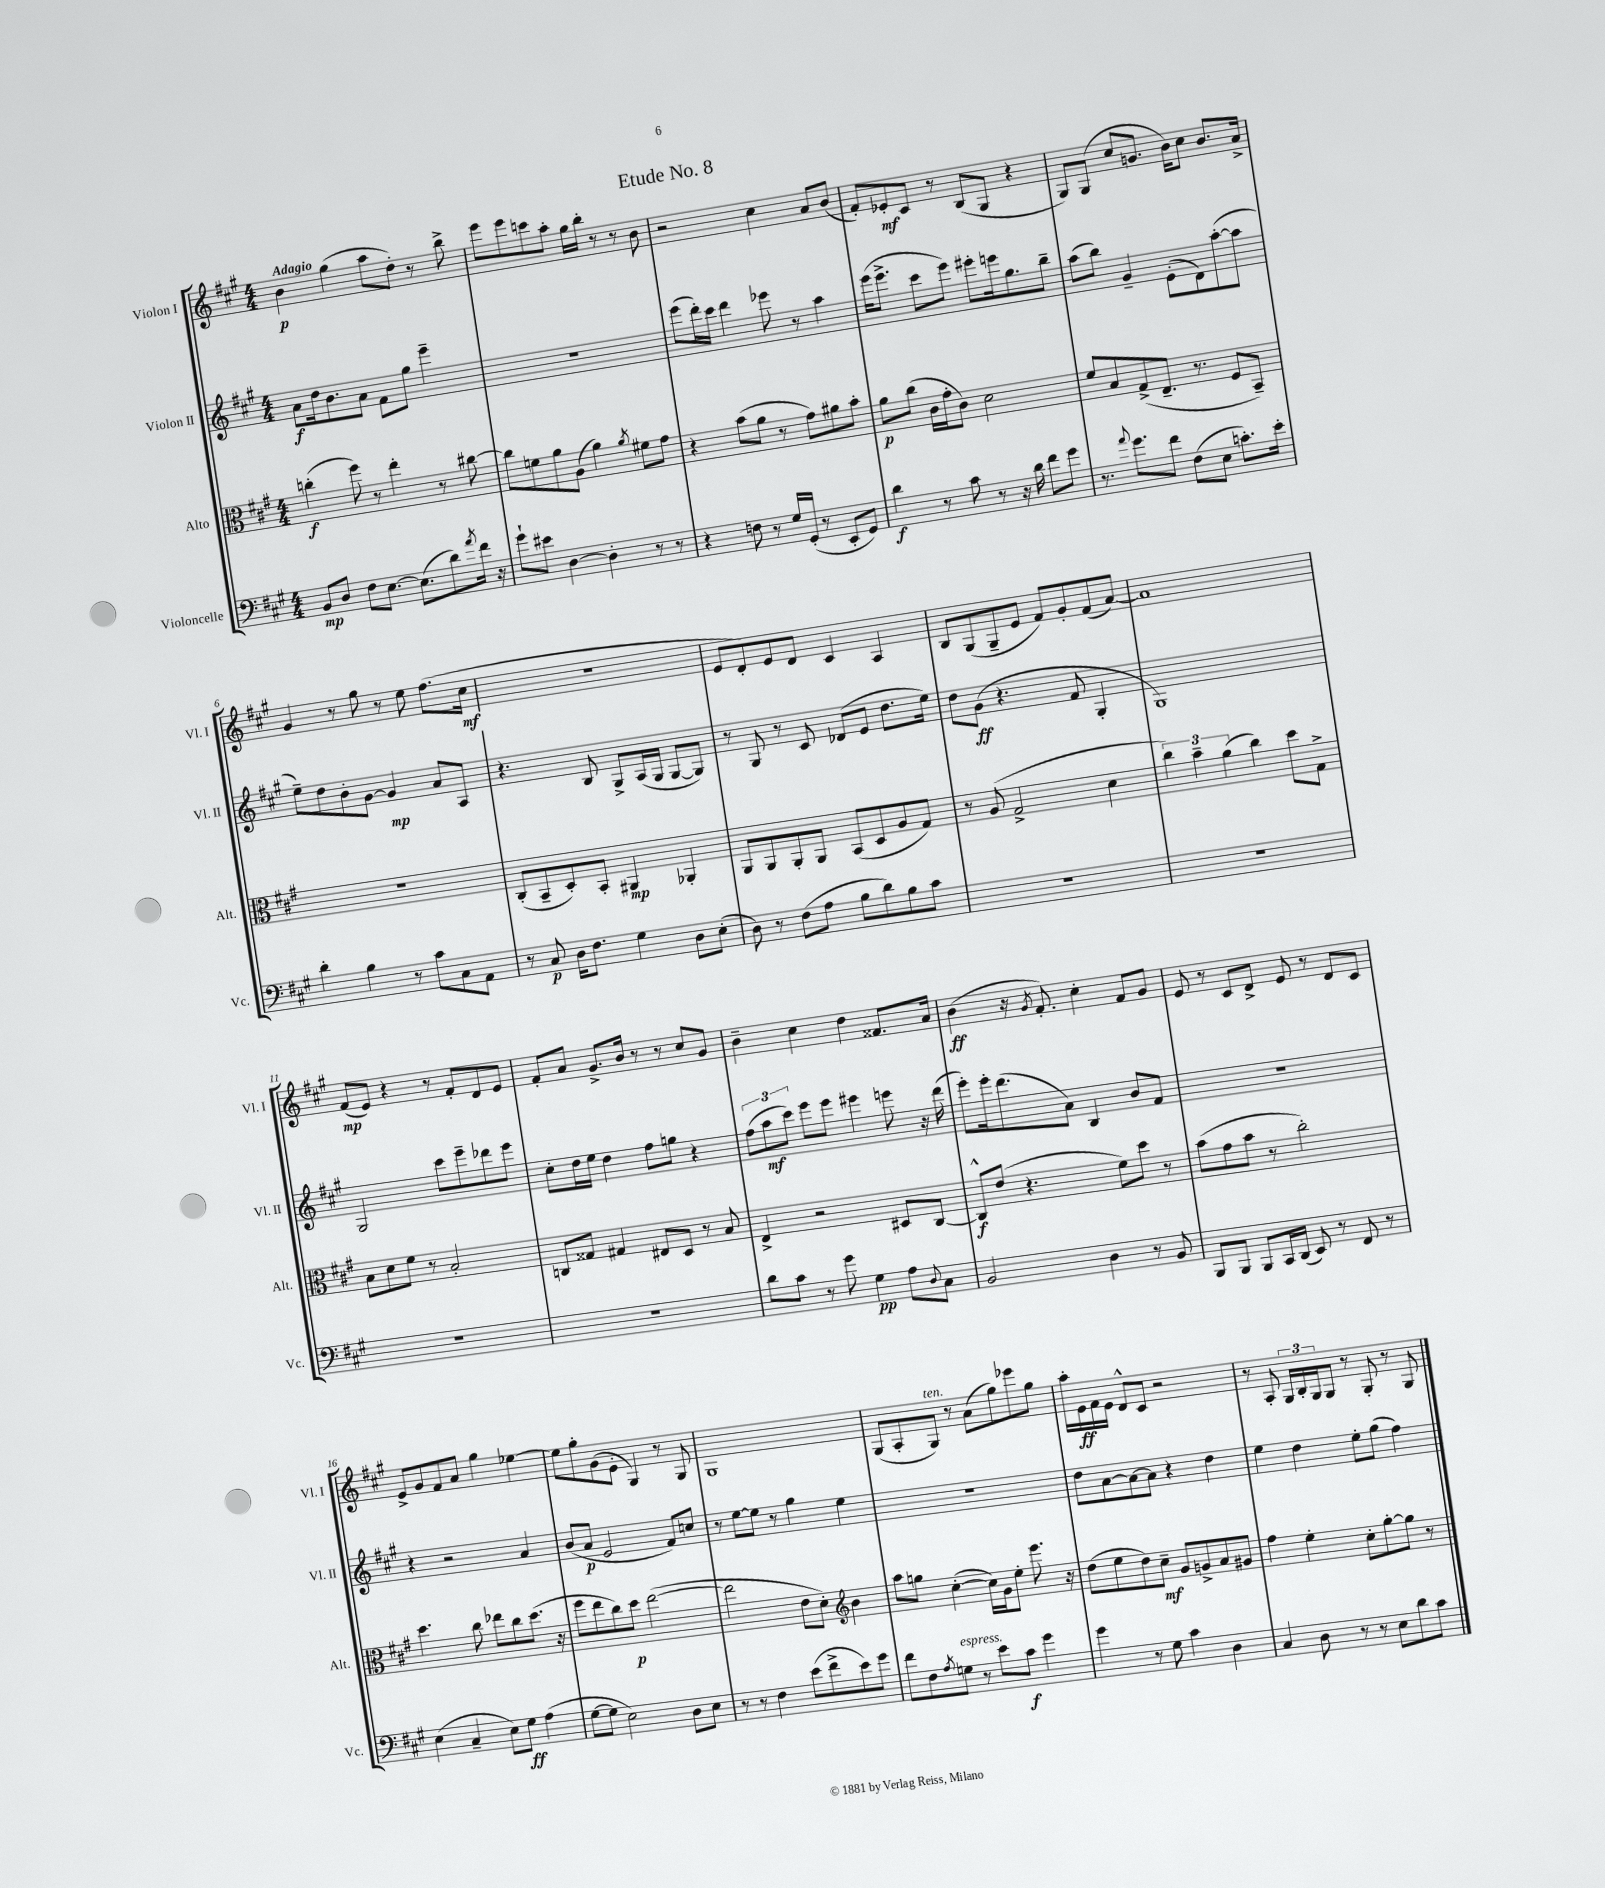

**kern	**dynam	**kern	**dynam	**kern	**dynam	**kern	**dynam
*part4	*part4	*part3	*part3	*part2	*part2	*part1	*part1
*staff4	*staff4	*staff3	*staff3	*staff2	*staff2	*staff1	*staff1
*I"Violoncelle	*	*I"Alto	*	*I"Violon II	*	*I"Violon I	*
*I'Vc.	*	*I'Alt.	*	*I'Vl. II	*	*I'Vl. I	*
*clefF4	*	*clefC3	*	*clefG2	*	*clefG2	*
*k[f#c#g#]	*	*k[f#c#g#]	*	*k[f#c#g#]	*	*k[f#c#g#]	*
*M4/4	*	*M4/4	*	*M4/4	*	*M4/4	*
=1	=1	=1	=1	=1	=1	=1	=1
!	!	!	!	!	!	!LO:TX:a:B:t=Adagio	!
8BB/L	mp	(4ccn'\	f	8a\L	f	4b\	p
8D/J	.	.	.	16dd\k	.	.	.
.	.	.	.	8.b\	.	.	.
8F#\L	.	8ff#\)	.	.	.	(4gg#\	.
[8.E\J	.	8r	.	8a\J	.	.	.
.	.	4ee'\	.	8f#\L	.	8aa\L	.
(8.E\L]	.	.	.	.	.	.	.
.	.	.	.	8gg#\J	.	8dd'\J)	.
8d\)	.	8r	.	4eee~\	.	8r	.
8qa/	.	.	.	.	.	.	.
16f#\Jk	.	[8cc#X\	.	.	.	8bb^\	.
16r	.	.	.	.	.	.	.
=2	=2	=2	=2	=2	=2	=2	=2
8g#`\L	.	8cc#\L]	.	1r	.	8eee\L	.
8e#X\J	.	8fn\	.	.	.	8eee\	.
[4D\	.	8a\	.	.	.	8cccn\	.
.	.	(8A\J	.	.	.	8aa'\J	.
4D'\]	.	4a\)	.	.	.	16gg#\LL	.
.	.	.	.	.	.	16bb'\JJ	.
.	.	.	.	.	.	8r	.
.	.	8qa/	.	.	.	.	.
8r	.	8f#X\L	.	.	.	8r	.
8r	.	8g#\J	.	.	.	8b\	.
=3	=3	=3	=3	=3	=3	=3	=3
4r	.	4r	.	(8eee\L	.	2r	.
.	.	.	.	16ddd'\L)	.	.	.
.	.	.	.	16ccc#\JJ	.	.	.
8Fn\	.	(8b\L	.	4ddd\	.	.	.
8r	.	8a\J	.	.	.	.	.
16G#/LL	.	8r	.	8eee-X\	.	4cc#\	.
(16GG#'/JJ	.	.	.	.	.	.	.
8r	.	8g#\L)	.	8r	.	.	.
8EE'/L	.	8a#X\	.	4aa\	.	8a/L	.
8GG#/J)	.	8b'\J	.	.	.	(8b/J	.
=4	=4	=4	=4	=4	=4	=4	=4
4d\	f	8a\L	p	(16eee\KL	.	8f#'/L)	.
.	.	.	.	8.eee^\J	.	.	.
.	.	(8cc#\J	.	.	.	8e-X'/	mf
8r	.	16c#\LL	.	8ccc#\L	.	8c#/J	.
.	.	16g#'\J	.	.	.	.	.
8c#\	.	8c#\J)	.	8eee\J)	.	8r	.
8r	.	2d\	.	8eee#X'\L	.	(8B/L	.
16r	.	.	.	16eeen\k	.	8G#/J	.
16d\	.	.	.	8.gg#\	.	.	.
8f#\L	.	.	.	.	.	4r	.
8g#\J	.	.	.	8bb~\J	.	.	.
=5	=5	=5	=5	=5	=5	=5	=5
8.r	.	8f#/L	.	(8aa\L	.	8G#/L)	.
.	.	8B/	.	8bb\J)	.	(8G#/J	.
8qqa/	.	.	.	.	.	.	.
8.g#\L	.	.	.	.	.	.	.
.	.	(8G#^/	.	4g#~/	.	8cc#/L	.
8f#\J	.	8.E~/J	.	.	.	8.gn/J	.
(8F#\L	.	.	.	(8e'\L	.	.	.
.	.	8.r	.	.	.	16b\KL)	.
8E\J	.	.	.	8d\)	.	8cc#\J	.
8.cn'\L)	.	8F#/L	.	([8aa'\	.	8.b/L	.
.	.	8BB~/J)	.	8aa\J]	.	.	.
16e'\Jk	.	.	.	.	.	16a^/Jk	.
!!LO:LB:g=z
=6	=6	=6	=6	=6	=6	=6	=6
4d'\	.	1r	.	8ee~\L)	.	4g#/	.
.	.	.	.	8dd\	.	.	.
4B\	.	.	.	8b'\	.	8r	.
.	.	.	.	[8g#\J	.	8gg#\	.
8r	.	.	.	4g#/]	mp	8r	.
8c#\L	.	.	.	.	.	8ee\	.
8C#\	.	.	.	8a/L	.	(8.ff#\L	.
8AA\J	.	.	.	8A/J	.	.	.
.	.	.	.	.	.	16cc#\Jk	mf
=7	=7	=7	=7	=7	=7	=7	=7
8r	.	(8C#'/L	.	4.r	.	1r	.
8C#/	p	8BB~/	.	.	.	.	.
16D\KL	.	8D'/)	.	.	.	.	.
8.F#\J	.	.	.	.	.	.	.
.	.	8BB'/J	.	8B/	.	.	.
4G#\	.	4AA#X/	mp	8G#^/L	.	.	.
.	.	.	.	(16A/L	.	.	.
.	.	.	.	16G#/JJ	.	.	.
8D\L	.	4AA-X'/	.	[8G#/L	.	.	.
(8E'\J	.	.	.	8G#/J])	.	.	.
=8	=8	=8	=8	=8	=8	=8	=8
8D\)	.	8AA/L	.	8r	.	8e/L	.
8r	.	8AA/	.	8G#/	.	8d'/)	.
(8F#\L	.	8AA'/	.	8r	.	8e/	.
8A\J	.	8AA/J	.	8c#/	.	8d/J	.
8B\L	.	(8BB/L	.	(8d-X/L	.	4c#/	.
8d\)	.	8D/	.	8e/J	.	.	.
8B\	.	8A/	.	8.dd\L	.	4A/	.
8c#\J	.	8G#/J)	.	.	.	.	.
.	.	.	.	16ee\Jk)	.	.	.
=9	=9	=9	=9	=9	=9	=9	=9
1r	.	8r	.	8dd\L	.	8B/L	.
.	.	(8A/	.	(8g#\J	ff	(8G#/	.
.	.	2G#^/	.	4.r	.	8G#~/	.
.	.	.	.	.	.	8e/J	.
.	.	.	.	.	.	8f#/L)	.
.	.	.	.	8f#/	.	8g#'/	.
.	.	4d\	.	4G#'/	.	(8f#/	.
.	.	.	.	.	.	[8a/J)	.
=10	=10	=10	=10	=10	=10	=10	=10
1r	.	6cc#\)	.	1G#)	.	1a]	.
.	.	6b~\	.	.	.	.	.
.	.	(6a\	.	.	.	.	.
.	.	4cc#\)	.	.	.	.	.
.	.	8dd\L	.	.	.	.	.
.	.	8G#^\J	.	.	.	.	.
!!LO:LB:g=z
=11	=11	=11	=11	=11	=11	=11	=11
1r	.	8B\L	.	2G#/	.	(8f#/L	mp
.	.	8d\	.	.	.	8e/J)	.
.	.	8f#\J	.	.	.	4r	.
.	.	8r	.	.	.	.	.
.	.	2B'/	.	8ccc#\L	.	8r	.
.	.	.	.	8eee~\	.	8f#'/L	.
.	.	.	.	8ddd-X\	.	8d/	.
.	.	.	.	8eee\J	.	8e/J	.
=12	=12	=12	=12	=12	=12	=12	=12
1r	.	8Cn/L	.	8cc#'\L	.	8f#'/L	.
.	.	8G##X/J	.	16dd\L	.	8a/J	.
.	.	.	.	16ee\JJ	.	.	.
.	.	4G#X/	.	4dd\	.	8.g#^/L	.
.	.	.	.	.	.	16b/Jk	.
.	.	8E#X/L	.	8ff#\L	.	8r	.
.	.	8D/J	.	8ggn\J	.	8r	.
.	.	8r	.	4r	.	8cc#/L	.
.	.	8B/	.	.	.	8g#/J	.
=13	=13	=13	=13	=13	=13	=13	=13
8d\L	.	4E^/	.	(12ff#\L	.	4b~\	.
.	.	.	.	12aa\	mf	.	.
8c#\J	.	.	.	.	.	.	.
.	.	.	.	12ccc#\J)	.	.	.
8r	.	2r	.	8eee\L	.	4cc#\	.
8g#\	.	.	.	8eee\J	.	.	.
4G#\	pp	.	.	4eee#X\	.	4dd\	.
8A\L	.	8D#X/L	.	8eeen\	.	8.f##X/L	.
8qqD/	.	.	.	.	.	.	.
8C#\J	.	[8C#/J	.	16r	.	.	.
.	.	.	.	(16ddd\	.	16a/Jk	.
=14	=14	=14	=14	=14	=14	=14	=14
2BB/	.	8C#^^/L]	f	8eee'\L)	.	(4b\	ff
.	.	(8e/J	.	16eee'\k	.	.	.
.	.	.	.	(8.ddd\	.	.	.
.	.	4.r	.	.	.	16r	.
.	.	.	.	.	.	8qg#/	.
.	.	.	.	.	.	8.f#'/)	.
.	.	.	.	8a\J)	.	.	.
4D\	.	.	.	4B/	.	4cc#'\	.
.	.	8f#\L)	.	.	.	.	.
8r	.	8dd\J	.	8b/L	.	8f#/L	.
8BB/	.	8r	.	8f#/J	.	8g#/J	.
=15	=15	=15	=15	=15	=15	=15	=15
8BBB/L	.	(8b\L	.	1r	.	8e/	.
8BBB/J	.	8g#\	.	.	.	8r	.
8BBB/L	.	8b\J	.	.	.	8c#/L	.
16CC#/L	.	8r	.	.	.	8d^/J	.
(16DD/JJ	.	.	.	.	.	.	.
8EE/)	.	2cc#'\)	.	.	.	8e/	.
8r	.	.	.	.	.	8r	.
8FF#/	.	.	.	.	.	8d/L	.
8r	.	.	.	.	.	8c#/J	.
!!LO:LB:g=z
=16	=16	=16	=16	=16	=16	=16	=16
(4E\	.	4.dd\	.	4r	.	8e^/L	.
.	.	.	.	.	.	8g#/	.
4C#~/	.	.	.	2r	.	8f#/	.
.	.	8cc#\	.	.	.	8a/J	.
8E\L)	.	8ee-X\L	.	.	.	4gg#\	.
8G#\J	ff	8cc#\	.	.	.	.	.
(4A\	.	(8.dd\J	.	4a/	.	[4ee-X\	.
.	.	16r	.	.	.	.	.
=17	=17	=17	=17	=17	=17	=17	=17
[8G#\L	.	8ff#\L	.	(8b/L	.	8ee-\L]	.
8G#\J]	.	8ee\	.	8a/J	p	8gg#'\	.
2E\)	.	8cc#\)	.	2e/	.	(8g#\	.
.	.	8dd\J	p	.	.	8e'\J	.
.	.	([2ee\	.	.	.	4G#/)	.
8D\L	.	.	.	8f#/L)	.	8r	.
8E\J	.	.	.	8ccn/J	.	8G#/	.
=18	=18	=18	=18	=18	=18	=18	=18
8r	.	2ee\]	.	8r	.	1G#	.
8r	.	.	.	[8ee\L	.	.	.
4F#\	.	.	.	8ee\J]	.	.	.
.	.	.	.	8r	.	.	.
(8e\L	.	8e\L	.	4gg#\	.	.	.
8f#^\	.	8d'\J)	.	.	.	.	.
*	*	*clefG2	*	*	*	*	*
8e\)	.	4b\	.	4ee\	.	.	.
8g#\J	.	.	.	.	.	.	.
=19	=19	=19	=19	=19	=19	=19	=19
8f#\L	.	8aa\L	.	1r	.	(8G#/L	.
8F#\	.	8ggn\J	.	.	.	8A'/	.
8qA/	.	.	.	.	.	.	.
!	!	!	!	!	!	!LO:TX:a:i:t=ten.	!
!LO:TX:a:i:t=espress.	!	!	!	!	!	!	!
8Gn\J	.	([4cc#'\	.	.	.	8G#/J)	.
8r	.	.	.	.	.	8r	.
8e\L	.	16cc#\LL])	.	.	.	(8a\L	.
.	.	16g#\J	.	.	.	.	.
8c#\J	f	8ee'\J	.	.	.	8gg#\)	.
4g#\	.	8.eee\	.	.	.	8eee-X\	.
.	.	.	.	.	.	8gg#\J	.
.	.	16r	.	.	.	.	.
=20	=20	=20	=20	=20	=20	=20	=20
4g#\	.	(8dd\L	.	8dd\L	.	16aa'\LL	.
.	.	.	.	.	.	16e\	ff
.	.	8ee\	.	[8a\	.	16f#\	.
.	.	.	.	.	.	16e\JJ	.
8r	.	8dd\)	.	8a\_	.	8d^^/L	.
8G#\	.	8cc#~\J	mf	8a\J]	.	8c#/J	.
4c#\	.	8g#/L	.	4r	.	2r	.
.	.	8gn^/	.	.	.	.	.
4D\	.	8a/	.	4dd\	.	.	.
.	.	8g#X/J	.	.	.	.	.
=21	=21	=21	=21	=21	=21	=21	=21
4C#/	.	4ff#\	.	4ee\	.	8r	.
.	.	.	.	.	.	8A'/	.
8D\	.	4ee'\	.	4dd\	.	24G#/LL	.
.	.	.	.	.	.	24B'/	.
.	.	.	.	.	.	24G#/J	.
8r	.	.	.	.	.	8G#/J	.
8r	.	8cc#'\L	.	8ee'\L	.	8r	.
8E\L	.	[8gg#'\	.	(8gg#\J	.	8G#'/	.
8d\	.	8gg#\J]	.	4ff#\)	.	8r	.
8c#\J	.	8r	.	.	.	8G#/	.
==	==	==	==	==	==	==	==
*-	*-	*-	*-	*-	*-	*-	*-
